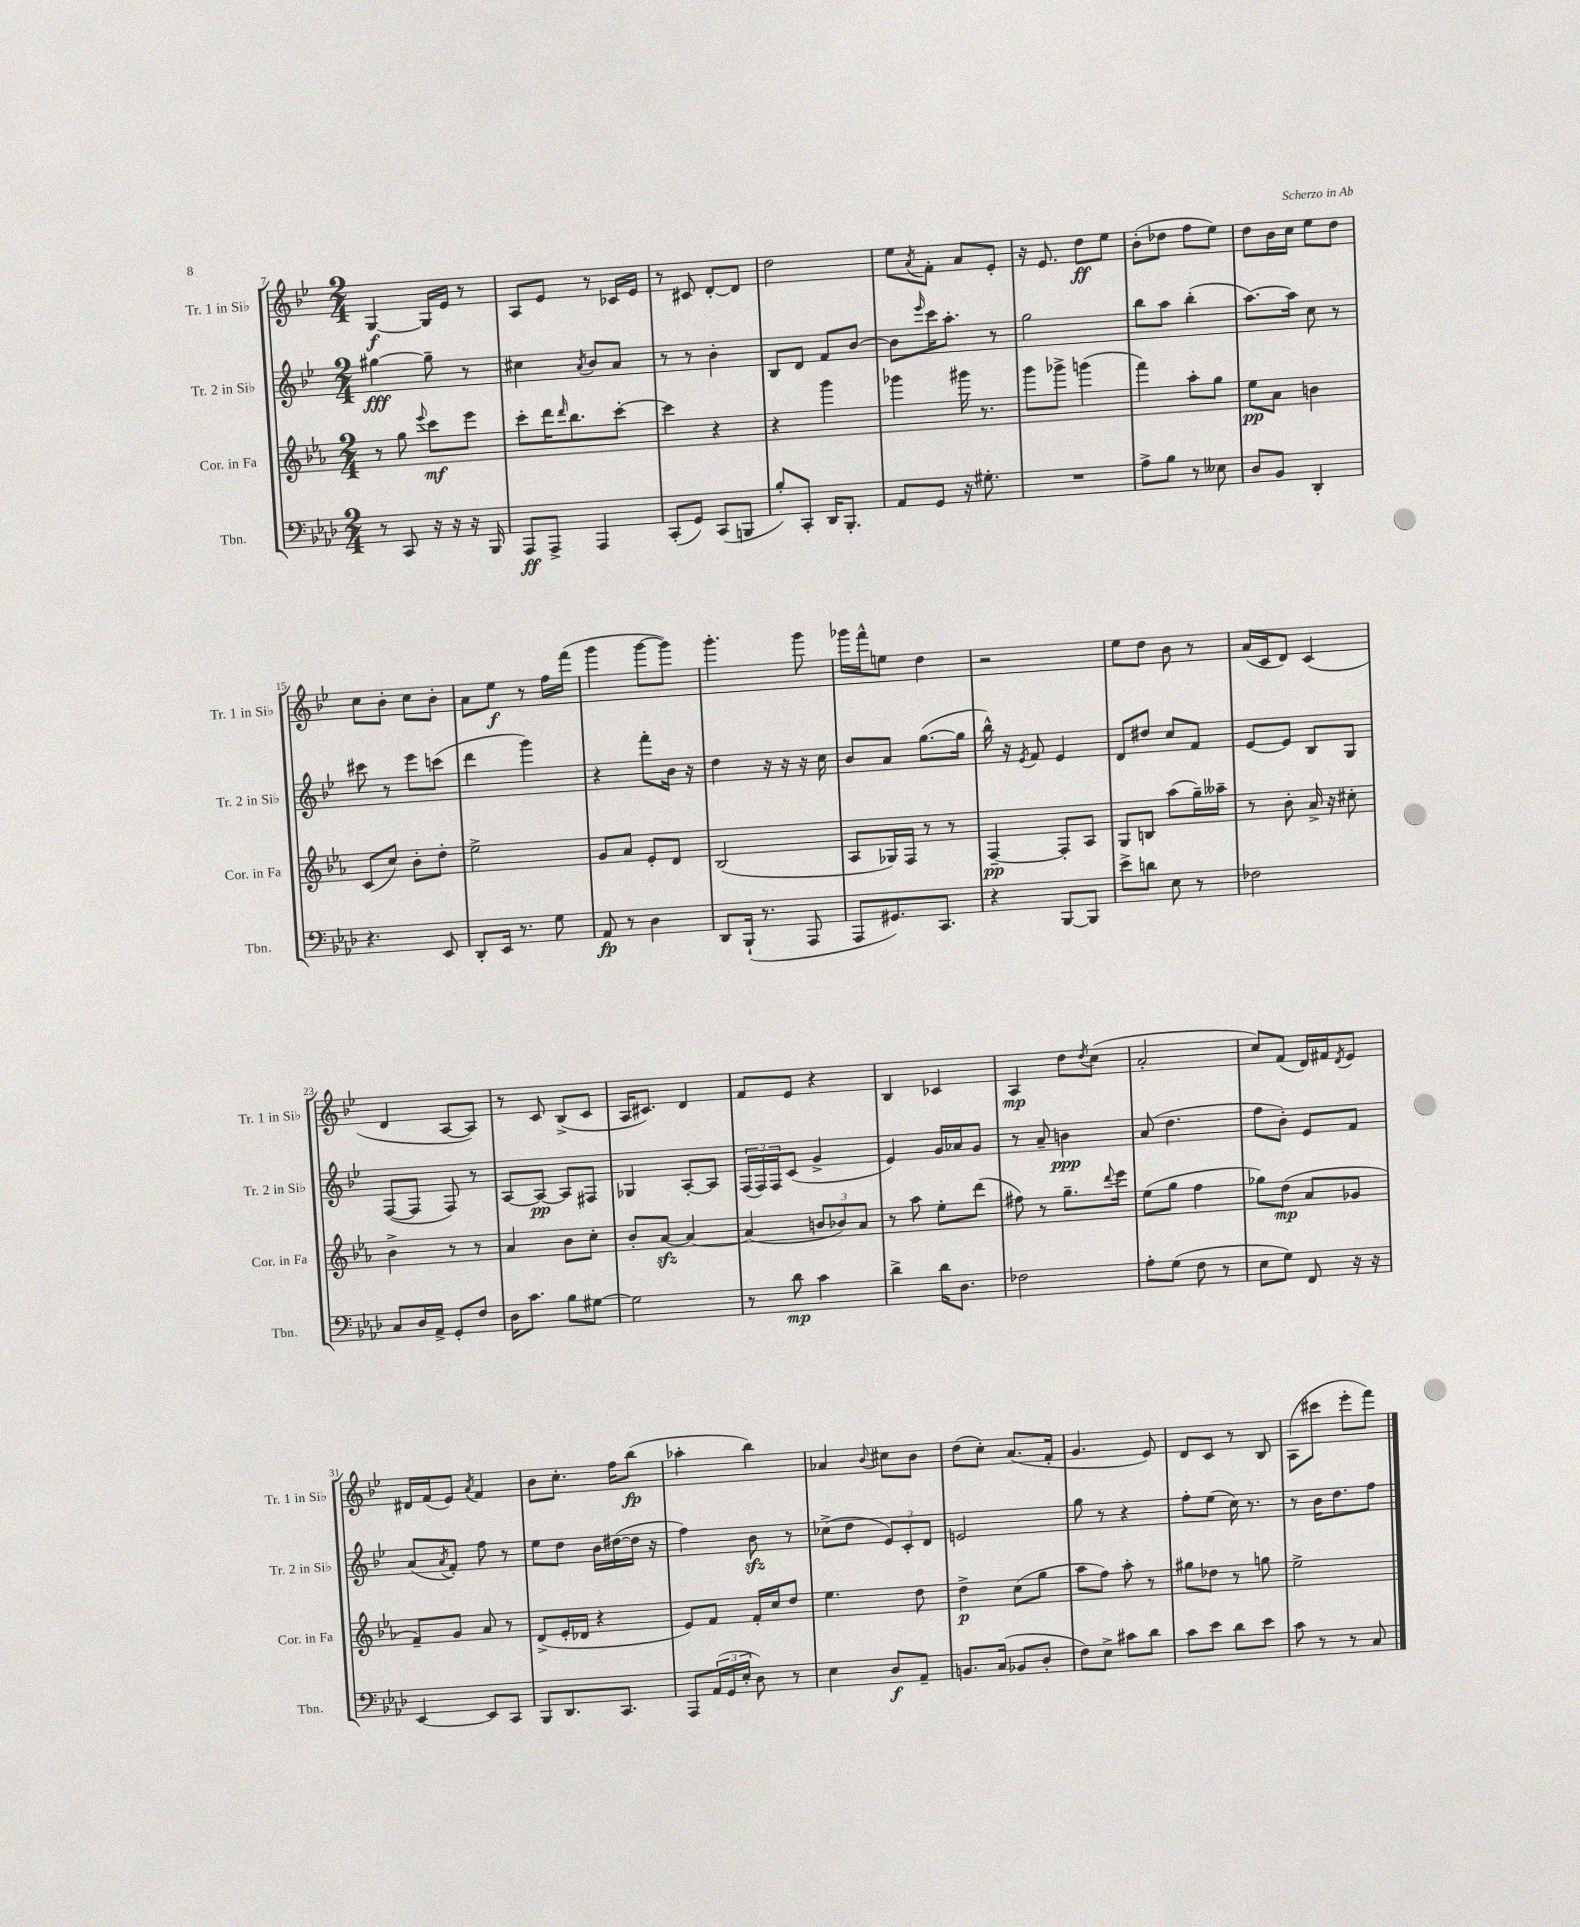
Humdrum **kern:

**kern	**kern	**kern	**kern
*staff4	*staff3	*staff2	*staff1
*clefF4	*clefG2	*clefG2	*clefG2
*k[b-e-a-d-]	*k[b-e-a-]	*k[b-e-]	*k[b-e-]
*M2/4	*M2/4	*M2/4	*M2/4
8r	8r	[4gg#	[4G
8CC	8gg	.	.
.	8qqeee-	.	.
16r	8ccc	8gg#~]	16G]
16r	.	.	16e-
16r	8eee-	8r	8r
16BBB-	.	.	.
=	=	=	=
8AAA-	8ccc'	4cc#	8A
8AAA-^	16ddd	.	8e-
.	16qqddd	.	.
.	8.bb-	.	.
.	.	8qa	.
4AAA-	.	8b-	8r
.	[8ccc'	8a	16c-
.	.	.	16e-
=	=	=	=
(8CC'	4ccc]	8r	8r
8GG)	.	8r	8c#
(8CC	4r	4b-'	[8d'
8BBB	.	.	8d]
=	=	=	=
8B-')	4r	8B-	2dd
8CC'	.	8d	.
16DD-	4ggg	8f	.
8.BBB-'	.	.	.
.	.	[8b-	.
=	=	=	=
8AA-	4ggg-	8b-]	8ee-
.	.	16qqeee-	8qa
8GG	.	16ccc	8f'
.	.	8.aa'	.
16r	16ggg#	.	8a
8.G#'	8.r	.	.
.	.	8r	8e-'
=	=	=	=
2r	8ggg	2gg	16r
.	.	.	8.e-
.	8ggg-^	.	.
.	(4ggg	.	8dd
.	.	.	8ee-
=	=	=	=
8A-^	4fff)	8bb-	(8b-'
8B-	.	8aa	8dd-
8r	8aa-'	(4bb-'	8ff
8E--	8gg	.	8ee-)
=	=	=	=
8D-	8ee-	[8.aa)	8dd
8BB-	8a-	.	16b-
.	.	16aa]	16cc
4DD-'	4b	8cc	8ee-
.	.	8r	8dd
=	=	=	=
4.r	(8c	8ccc#	8cc
.	8cc)	8r	8b-'
.	8b-'	8eee-	8cc
8EE-	8dd'	(8ccc	8b-'
=	=	=	=
8DD-'	2ee-^	4ddd	8a
16EE-	.	.	8ee-
8.r	.	.	.
.	.	4ggg)	8r
8G	.	.	16ff
.	.	.	(16fff
=	=	=	=
8AA-	8g	4r	4ggg
8r	8a-	.	.
4D-	8e-'	8fff'	[8ggg
.	8d	16b-	8ggg])
.	.	16r	.
=	=	=	=
8DD-	(2B-	4dd	4.ggg'
(16BBB-`	.	.	.
8.r	.	.	.
.	.	16r	.
.	.	16r	.
8AAA-	.	16r	8ggg
.	.	16cc	.
=	=	=	=
8AAA-	8A-	8b-	16ggg-
.	.	.	16fff^^
8.GG#)	16G-)	8a	8ee
.	16F	.	.
.	8r	([8.gg	4dd
8.CC	.	.	.
.	8r	.	.
.	.	16gg]	.
=	=	=	=
4r	[4F~	16bb-^^)	2r
.	.	16r	.
.	.	8qe-	.
.	.	8f	.
[8BBB-	8F']	4e-	.
8BBB-]	8A-	.	.
=	=	=	=
8e-^	8G	8d	8ee-
8d	8B	8dd#	8dd
8E-	(8aa-	8cc	8b-
8r	16gg~)	8f	8r
.	16aa--~	.	.
=	=	=	=
2F-	8r	[8e-	(16a
.	.	.	16c
.	8b-'	8e-]	8d)
.	16a-^	8B-	(4c
.	16r	.	.
.	8cc#'	8G	.
=	=	=	=
8C	4b-^	([8F	4d
16D-	.	8F]	.
16AA-^	.	.	.
8GG'	8r	8F)	[8A
8F	8r	8r	8A])
=	=	=	=
16D-	4a-	[8A	8r
8.c	.	.	.
.	.	8A_	8c
8B-	8b-	8A]	(8B-^
[8G#	8cc'	8F#	8c
=	=	=	=
2G#]	8b-'	4G-	16A
.	.	.	8.c#)
.	[8a-	.	.
.	4a-_	[8A'	4d
.	.	8A]	.
=	=	=	=
8r	(4a-]	(24F	8f
.	.	24F)	.
.	.	24F	.
8d-	.	(8c	8e-
4c	12b	4g^	4r
.	12b-)	.	.
.	12a-	.	.
=	=	=	=
4d-^	8r	4e-)	4B-
.	8aa-	.	.
16d-	8ee-'	16g	4c-
8.D-	.	16a-	.
.	(8ddd	8g	.
=	=	=	=
2F-	8ff#)	8r	4A
.	8r	8a~	.
.	8.gg~	4b	8dd
.	.	.	8qdd
.	.	.	(8cc
.	8qqddd	.	.
.	16eee-	.	.
=	=	=	=
8A-'	(8ee-	(8a	2a'
(8G	8gg	4.dd	.
8F	4ff	.	.
8r	.	.	.
=	=	=	=
8E-	8gg-)	8ff	8cc)
8G)	(8dd	8b-')	(8f
8FF	8a-	8e-	16d)
.	.	.	16f#
.	.	.	8qd
16r	8g-	8f	8e-
16r	.	.	.
=	=	=	=
[4EE-	8f~)	(8a	16d#
.	.	.	(16f
.	.	8qa	.
.	8g	8f')	8e-)
.	.	.	8qa
8EE-]	8a-	8ff	4f
8CC	8r	8r	.
=	=	=	=
8BBB-	(8d^	8ee-	8b-
8.DD-	16e-'	8dd	8.cc'
.	16d-	.	.
.	4r	16b-	.
8.CC	.	([16dd#	16ff
.	.	16dd#]	(8bb-
.	.	16r	.
=	=	=	=
8AAA-	8e-)	4ff)	4aa-'
(24AA-	8f	.	.
24GG	.	.	.
24E-'	.	.	.
8D-)	16f'	8b-	4bb-)
.	16cc	.	.
8r	8dd	8r	.
=	=	=	=
4E-	4.ee-	(8cc-^	4a-
.	.	8dd	.
.	.	.	8qqb-
8D-	.	12e-)	8cc#
.	.	12c'	.
8AA-~	8dd	.	8b-
.	.	12d	.
=	=	=	=
8.BB	4dd^	2e	(8dd
.	.	.	8cc')
(16C	.	.	.
8BB-	(8cc	.	(8.a
8D-'	8gg	.	.
.	.	.	16f'
=	=	=	=
8F)	8aa-	8gg	4.g
8E-^	8ff)	8r	.
8c#	8aa-'	4r	.
8d-	8r	.	8e-)
=	=	=	=
8c	8gg#	8ff'	8d
8e-	8dd-	(8ee-	8c
8d-	8r	16cc)	8r
.	.	8.r	.
8e-	8gg	.	8B-
=	=	=	=
8c	2ee-^	8r	(8A
8r	.	16b-	8ccc#
.	.	8.dd	.
8r	.	.	8eee-'
8C	.	8ff	8fff)
==	==	==	==
*-	*-	*-	*-
